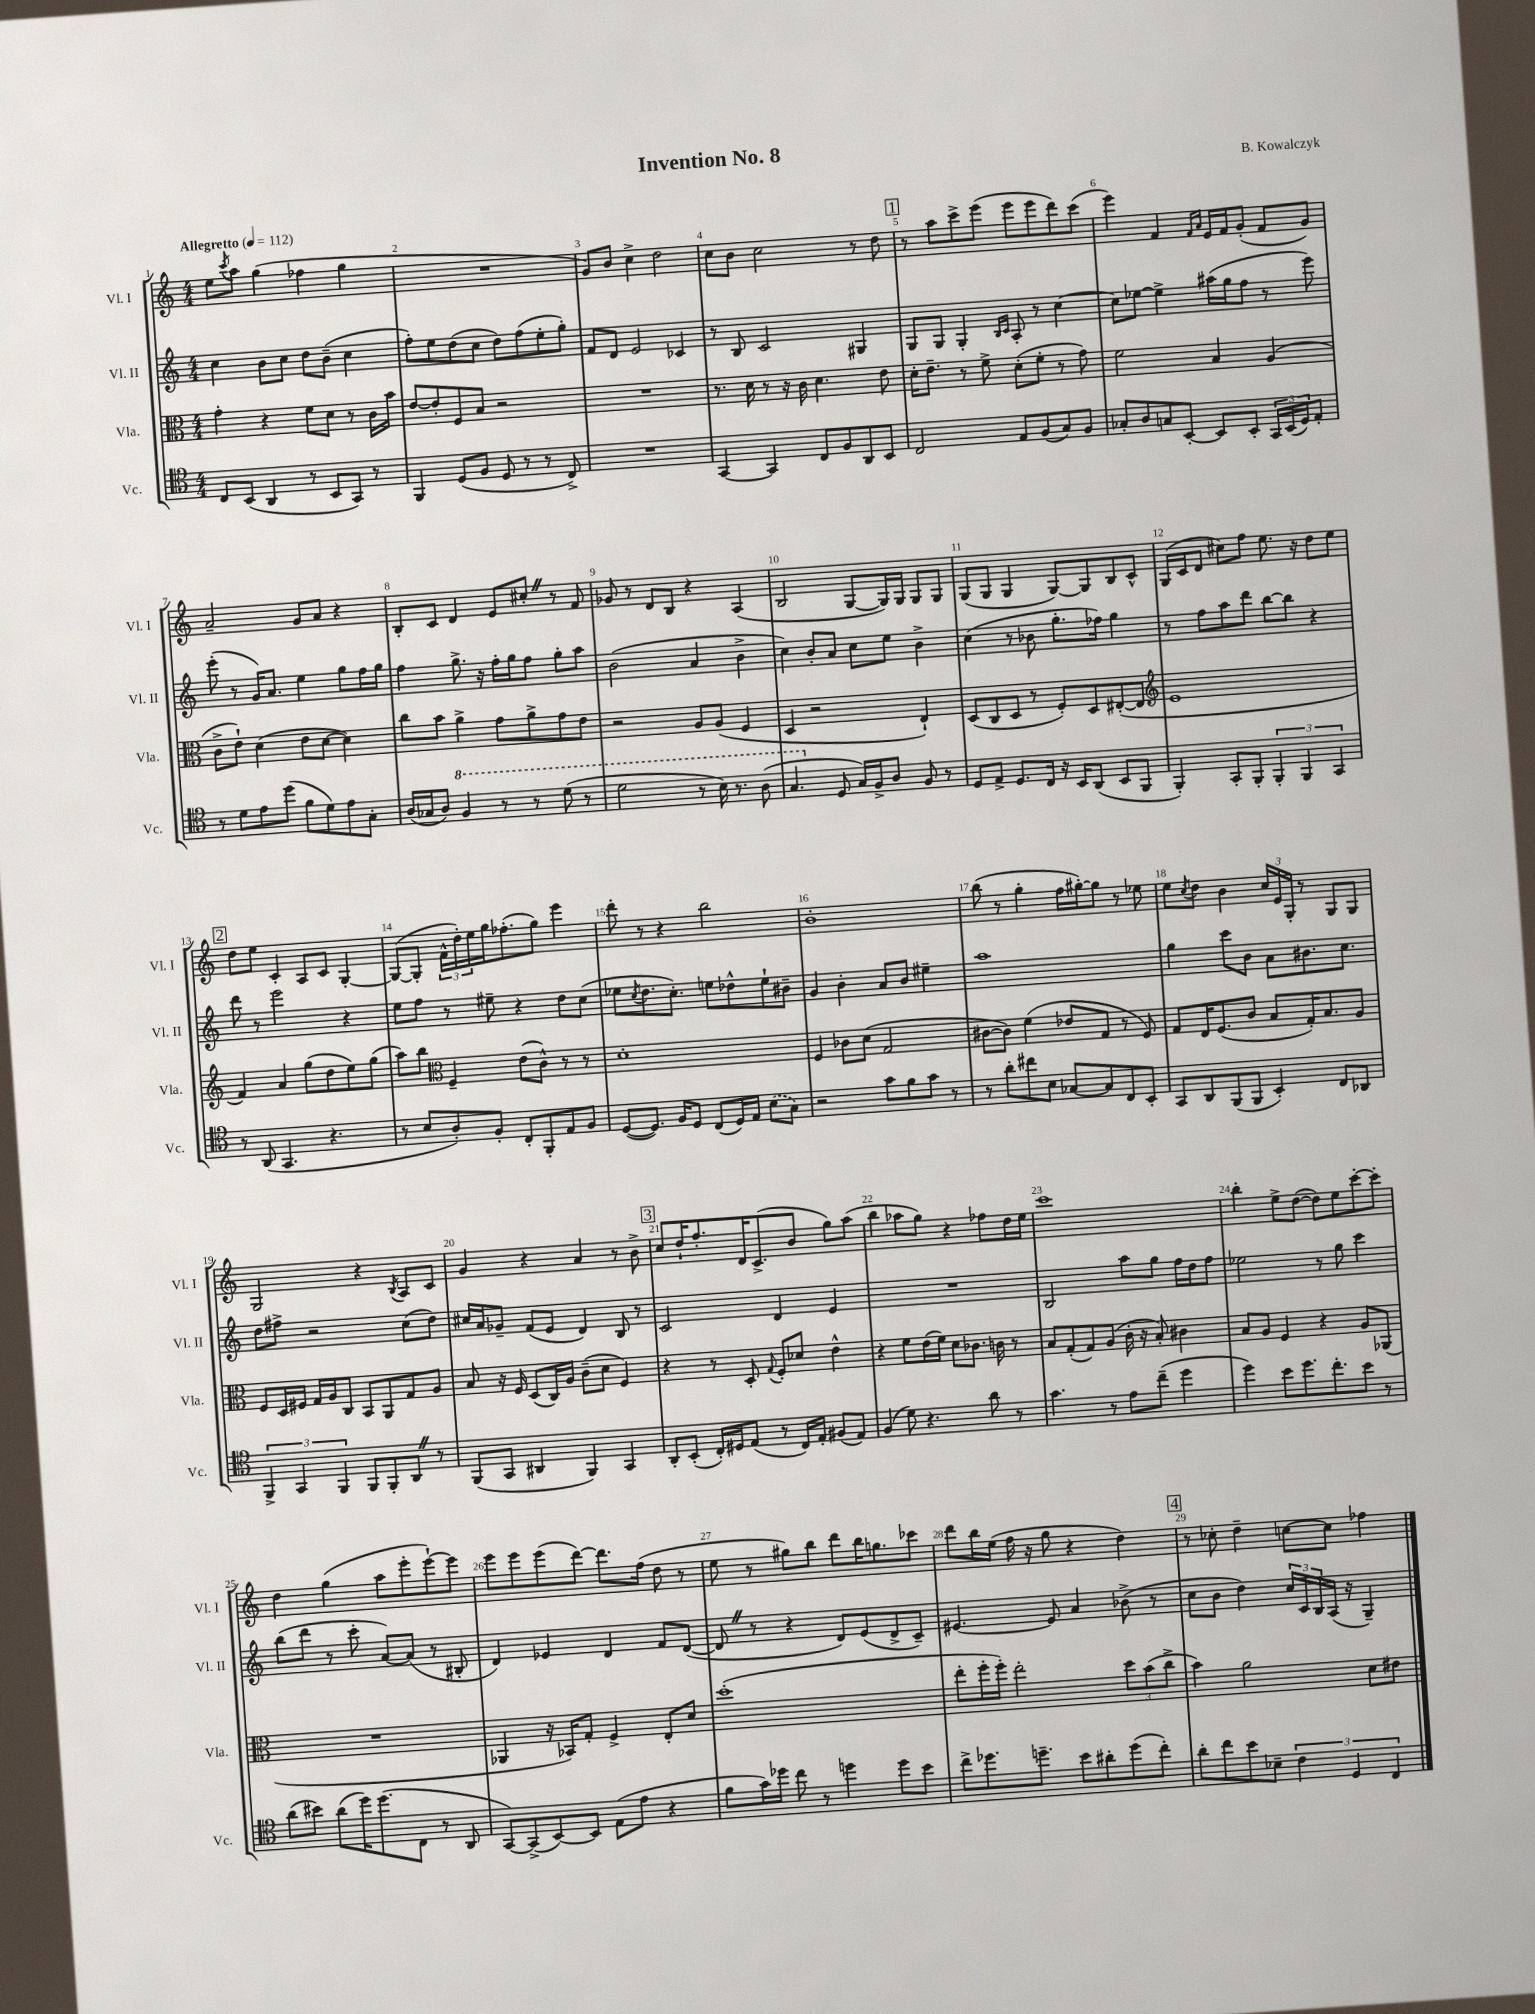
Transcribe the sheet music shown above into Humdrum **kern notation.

**kern	**kern	**kern	**kern
*staff4	*staff3	*staff2	*staff1
*clefC4	*clefC3	*clefG2	*clefG2
*k[]	*k[]	*k[]	*k[]
*M4/4	*M4/4	*M4/4	*M4/4
*MM112	*MM112	*MM112	*MM112
8C/L	4g'\	4cc\	8ee\L
.	.	.	8qccc/
(8BB/J	.	.	8aa\J
4AA/	4r	8b\L	(4gg\
.	.	8cc\J	.
8r	8f\L	8dd\L	4ff-\
8BB/L	8d\J	(8b~\J	.
8GG/J)	8r	4cc\	4gg\
8r	16c\LL	.	.
.	16b\JJ	.	.
=	=	=	=
4FF/	[8e/L	8ff'\L)	1r
.	8e'/]	8ee\	.
(8D/L	8F/	(8dd\	.
8F/J	8B/J	8cc\J	.
8D/	2r	8dd\L)	.
8r	.	(8ff\	.
8r	.	8ee'\	.
8C^/)	.	8gg'\J)	.
=	=	=	=
1r	1r	8f/L	8g/L)
.	.	8d/J	8b/J
.	.	2e/	4cc^\
.	.	.	2dd\
.	.	4c-/	.
=	=	=	=
[4GG/	8.r	8r	8cc\L
.	.	8B/	8b\J
.	16d\	.	.
4GG/]	8r	2c/	2cc\
.	16r	.	.
.	16c\	.	.
8C/L	4.d\	.	.
8F/	.	.	.
8AA/	.	4G#/	8r
8BB/J	8e\	.	8dd\
=	=	=	=
2C/	16d'\LK	8G/L	8r
.	8.e~\J	.	.
.	.	8G/J	8aa\L
.	8r	4G'/	8ccc^\
.	8f^\	.	(8eee\J
.	.	16qqB/LL	.
.	.	16qqc/JJ	.
8E/L	(8d'\L	8A'/	8eee\L
(8F/	8f'\J	8r	8eee\
8G/)	8r	[4cc\	8ddd\)
8F/J	8g\)	.	(8ccc\J
=	=	=	=
8G-'/L	2f\	8cc\]L	4eee\)
8A/	.	[8ee-\J	.
8G/	.	4ee-^\]	4f/
[8BB'/J	.	.	.
.	.	.	16qqf/LL
.	.	.	16qqa/JJ
8BB/]L	4B/	(16aa#\LL	16e/LL
.	.	16gg\J	16f/J
8BB'/J	.	8ff\J	(8g'/J
24GG/LL	(4A/	8r	8f/L
(24BB/	.	.	.
24D/J)	.	.	.
8E'/J	.	8eee\)	8g/J)
=	=	=	=
8r	8c^\L	(8eee'\	2a~/
8d\L	8e`\J)	8r	.
8e\	(4d\	16g/LK)	.
.	.	8.a/J	.
(8dd\J	.	.	.
8f\L	8e\L	4ee\	8g/L
8d\)	[8d\J	.	8a/J
8e\	4d\])	8gg\L	4r
8G'\J	.	16ff\L	.
.	.	16gg\JJ	.
=	=	=	=
(16A/LL	8cc\L	4ff\	8B'/L
16G-/J	.	.	.
8A/J)	8b\J	.	8c/J
4f/	4a^\	8.gg^\	4d/
.	.	16r	.
8r	8g\L	16ff'\LL	8e/L
.	.	16gg\J	.
8r	8a^\	8ff\J	8cc#'/J
(8dd\	8g\	8gg'\L	8r
8r	8e\J	8aa\J	8f/
=	=	=	=
2dd\	2r	(2b\	8g-/
.	.	.	8r
.	.	.	8d/L
.	.	.	8B/J
8r	8A/L	4a/	4r
16b\)	(8A/J	.	.
8.r	.	.	.
.	4F/	4b^\	(4A/
(8a\	.	.	.
=	=	=	=
4.g/	4D/	4cc\)	2B/
.	2r	8b'/L	.
8D/	.	8a/J	.
16G/LL)	.	8cc\L	[8G/L
16F^/J	.	.	.
8A/J	.	8ee\J	16G/]L)
.	.	.	16G/JJ
8F/	4E`/)	4b^\	8G/L
8r	.	.	8G/J
=	=	=	=
8D/L	(8D/L	(4cc\	(8G/L
8E^/J	8C/	.	8G/J
8.D/L	8D/J	8r	4G/
.	8r	8b-\	.
16C/Jk	.	.	.
16r	8F'/L)	8.gg'\L	[8G/L)
16BB/LK	.	.	.
(8AA/J	8D/	.	8G/]
.	.	16ff-\Jk)	.
8BB/L	([8E#'/	4gg\	8B/
8FF/J	8E#/]J	.	8c^^/J
=	=	=	=
*	*clefG2	*	*
4FF'/)	1e	8r	(16G/LL
.	.	.	16c/J
.	.	8ff\L	8d/J
8GG'/L	.	8aa\	8cc#\L)
8FF'/J	.	8ddd\J	8ff\J
6FF'/	.	[8bb\L	8.ee\
.	.	8bb\]J	.
6FF/	.	.	.
.	.	.	16r
.	.	4r	8dd\L
6GG/	.	.	.
.	.	.	8ee\J
=	=	=	=
8r	4f/)	8ddd\	8dd\L
(8AA/	.	8r	8ee\J
4.GG/	4a/	2eee\	4c'/
.	(8gg\L	.	8A/L
4.r	8dd\	.	8c/J
.	8ee\)	4r	[4G'/
.	(8gg\J	.	.
=	=	=	=
8r	8aa\L)	8ee\L	(8G/_L
8B/L	8bb\J	8ff\J	8G'/]J
*	*clefC3	*	*
8A'/)	4F~/	8r	24f^^\LL
.	.	.	24dd'\)
.	.	.	24ee\
8F'/J	.	8ee#~\	16gg\J
.	.	.	(8.ff-'\
8C'/L	(8e\L	4r	.
8FF'/	8c^^\J)	.	8gg\J)
8E/	8r	8dd\L	4eee\
8F/J	8r	(8cc\J	.
=	=	=	=
([8D/L	1d'	8ee-\L	8ddd'\
.	.	8qcc/	.
8.D/]J)	.	8.dd\	8r
.	.	.	4r
16F/LK	.	8.cc'\J)	.
8D/J	.	.	.
(8C/L	.	8ee\L	2bb\
16D/L)	.	8dd-^^\	.
16E/JJ	.	.	.
(8B\L	.	8ee`\	.
8G\J)	.	8b#~\J	.
=	=	=	=
2r	4F/	4g/	1b'
.	8c-\L	4b'\	.
.	(8d\J	.	.
8g\L	2G/	8a/L	.
8f\	.	8b/J	.
8g\J	.	4ee#~\	.
8r	.	.	.
=	=	=	=
8r	[8c#\L	1aa	(8bb\
8a'\L	8c#\]J)	.	8r
8cc#\	(4f\	.	4gg'\
8B\J	.	.	.
[8G-/L	8e-/L	.	16ff\LL
.	.	.	[16gg#'\J)
8G-/]	8G/J	.	8gg#\]J
8C/	8r	.	8r
8BB'/J	8F/)	.	8ee-\
=	=	=	=
8GG/L	8G/L	4gg\	8ee\L
.	.	.	8qcc/
8AA/	16E/K	.	8dd\J
.	(8.F/	.	.
(8FF/	.	8ccc\L	4b\
8FF/J	8c/J	8b\J	.
4BB'/)	8B/L	8a\L	24cc/LL
.	.	.	24e/
.	.	.	24G'/JJ
.	16G'/K)	8.b#\	8r
.	8.B/	.	.
8C/L	.	.	8G/L
.	.	8.cc\J	.
8AA-/J	8A/J	.	8G/J
=	=	=	=
6FF^/	8F/L	8dd\L	2G/
.	16D/L	8ff#^\J	.
6GG/	.	.	.
.	16F#/JJ	.	.
.	16G/LL	2r	.
.	16A/J	.	.
6FF/	.	.	.
.	8C/J	.	.
8FF/L	8BB/L	.	4r
8FF'/	8AA/	.	.
.	.	.	8qB/
8AA/J	8G/	(8cc\L	8A/L
8r	8A/J	8dd\J)	8c/J
=	=	=	=
(8FF/L	8B/	16cc#/LL	4g/
.	.	16a/J	.
8GG/J	16r	8g-~/J	.
.	16F/	.	.
4AA#/	(8D/L	(8f/L	4r
.	16C/L)	8e/J	.
.	16A/JJ	.	.
4FF/)	(8c~\L	4d/)	4a/
.	8d\J	.	.
4GG/	4F/)	8B/	8r
.	.	8r	8b^\
=	=	=	=
8AA'/L	4r	2c/	8cc/L
(8BB'/J	.	.	16dd`/K
.	.	.	8.ff'/
16C'/LL)	8r	.	.
16D#/J	.	.	.
(8E/J	8D'/	.	16d/K
.	.	.	(8.c^/
.	8qqG/	.	.
8r	8F'/L	4d/	.
16C/LL)	8d-/J	.	8b/J
16E'/JJ	.	.	.
(8F#/L	4e^^\	4e/	8gg\L)
8E/J)	.	.	(8aa\J
=	=	=	=
(4F/	4r	1r	4bb\
8d\)	8f\L	.	8aa-\L
4.r	(16e\L	.	8gg\J)
.	16f\JJ)	.	.
.	8d\L	.	4r
.	8.c-\J	.	.
8a\	.	.	8ff-\L
.	16c\	.	.
8r	8r	.	16dd\L
.	.	.	16ee\JJ
=	=	=	=
4.g\	8B/L	2B/	1ccc
.	(8G'/	.	.
.	8G/)	.	.
8r	(8A/J	.	.
8e\L	16c'\	8aa\L	.
.	16r	.	.
(8cc~\J	8B'/)	8gg\J	.
4dd\	4c#\	16ff\LL	.
.	.	16dd\J	.
.	.	8ff\J	.
=	=	=	=
4dd\)	8B/L	2ee-\	4bb'\
.	8A/J	.	.
8b\L	4F/	.	8ee^\L
8.dd\	.	.	([8dd\J
.	4r	8r	8dd\]L)
8.cc'\	.	.	.
.	.	8gg\	8ee\
8b\J	8A/L	4ccc\	[8ccc'\
8r	(8AA-/J	.	8ccc'\]J
=	=	=	=
(8a\L	1r	(8bb\L	4dd\
8b#\J)	.	8ddd\J	.
(8a\L	.	8r	(4gg\
16dd\K)	.	8ccc'\	.
(8.dd\	.	.	.
.	.	[8a/L)	8aa\L
8C\J	.	(8a/]J	8eee'\
8r	.	8r	[8eee`\)
8AA/	.	8B#'/	8eee\]J
=	=	=	=
[8GG/L)	4AA-/	4d/)	8eee\L
(8GG^/]	.	.	8eee\
[8BB/)	16r	4e-/	(8eee\
.	16BB-/LK)	.	.
8BB/]J	8G'/J	.	[8ddd\J)
(8E\L	4F^/	4d/	8.ddd\]L
8e\J	.	.	.
.	.	.	(16ff\Jk
4r	8E'/L	8f/L	8dd\
.	8d/J	([8d/J	8r
=	=	=	=
8f\L	(1dd'	8d/]	8ee\
16g\L)	.	8r	8r
16dd-\JJ	.	.	.
8cc\	.	4r	8gg#\L)
8r	.	.	8bb\J
4dd\	.	8d/L)	8ddd\L
.	.	(8e/	16bb\K
.	.	.	8.gg\
8dd\L	.	8d^/	.
8b\J	.	8c~/J)	8ccc-\J
=	=	=	=
8cc^\L	8ee'\L	[4.e#/	8ddd\L
8.dd-\	16ff'\L	.	16bb\L
.	16ff'\JJ)	.	(16ee\JJ
.	2ee'\	.	16ff\
8.dd~\J	.	.	16r
.	.	8e#/]	8gg\
8b\L	.	4a/	4r
8a#'\	.	.	.
(8dd\	12dd\L	(8b-^\	4dd\)
.	(12b\	.	.
8cc'\J)	.	8r	.
.	12cc^\J	.	.
=	=	=	=
8a'\L	4b\)	8cc\L	8r
8cc\	.	8b\J	8cc-'\
8b\	2a\	4dd\)	4dd~\
8B-~\J	.	.	.
6c\	.	24cc/LL	[8cc\L
.	.	24c/	.
.	.	24B/	.
.	.	(16A/JJ	8cc\]J
6D/	.	.	.
.	.	16r	.
.	8d\L	4G~/)	4ff-\
6C/	.	.	.
.	8e#\J	.	.
==	==	==	==
*-	*-	*-	*-
